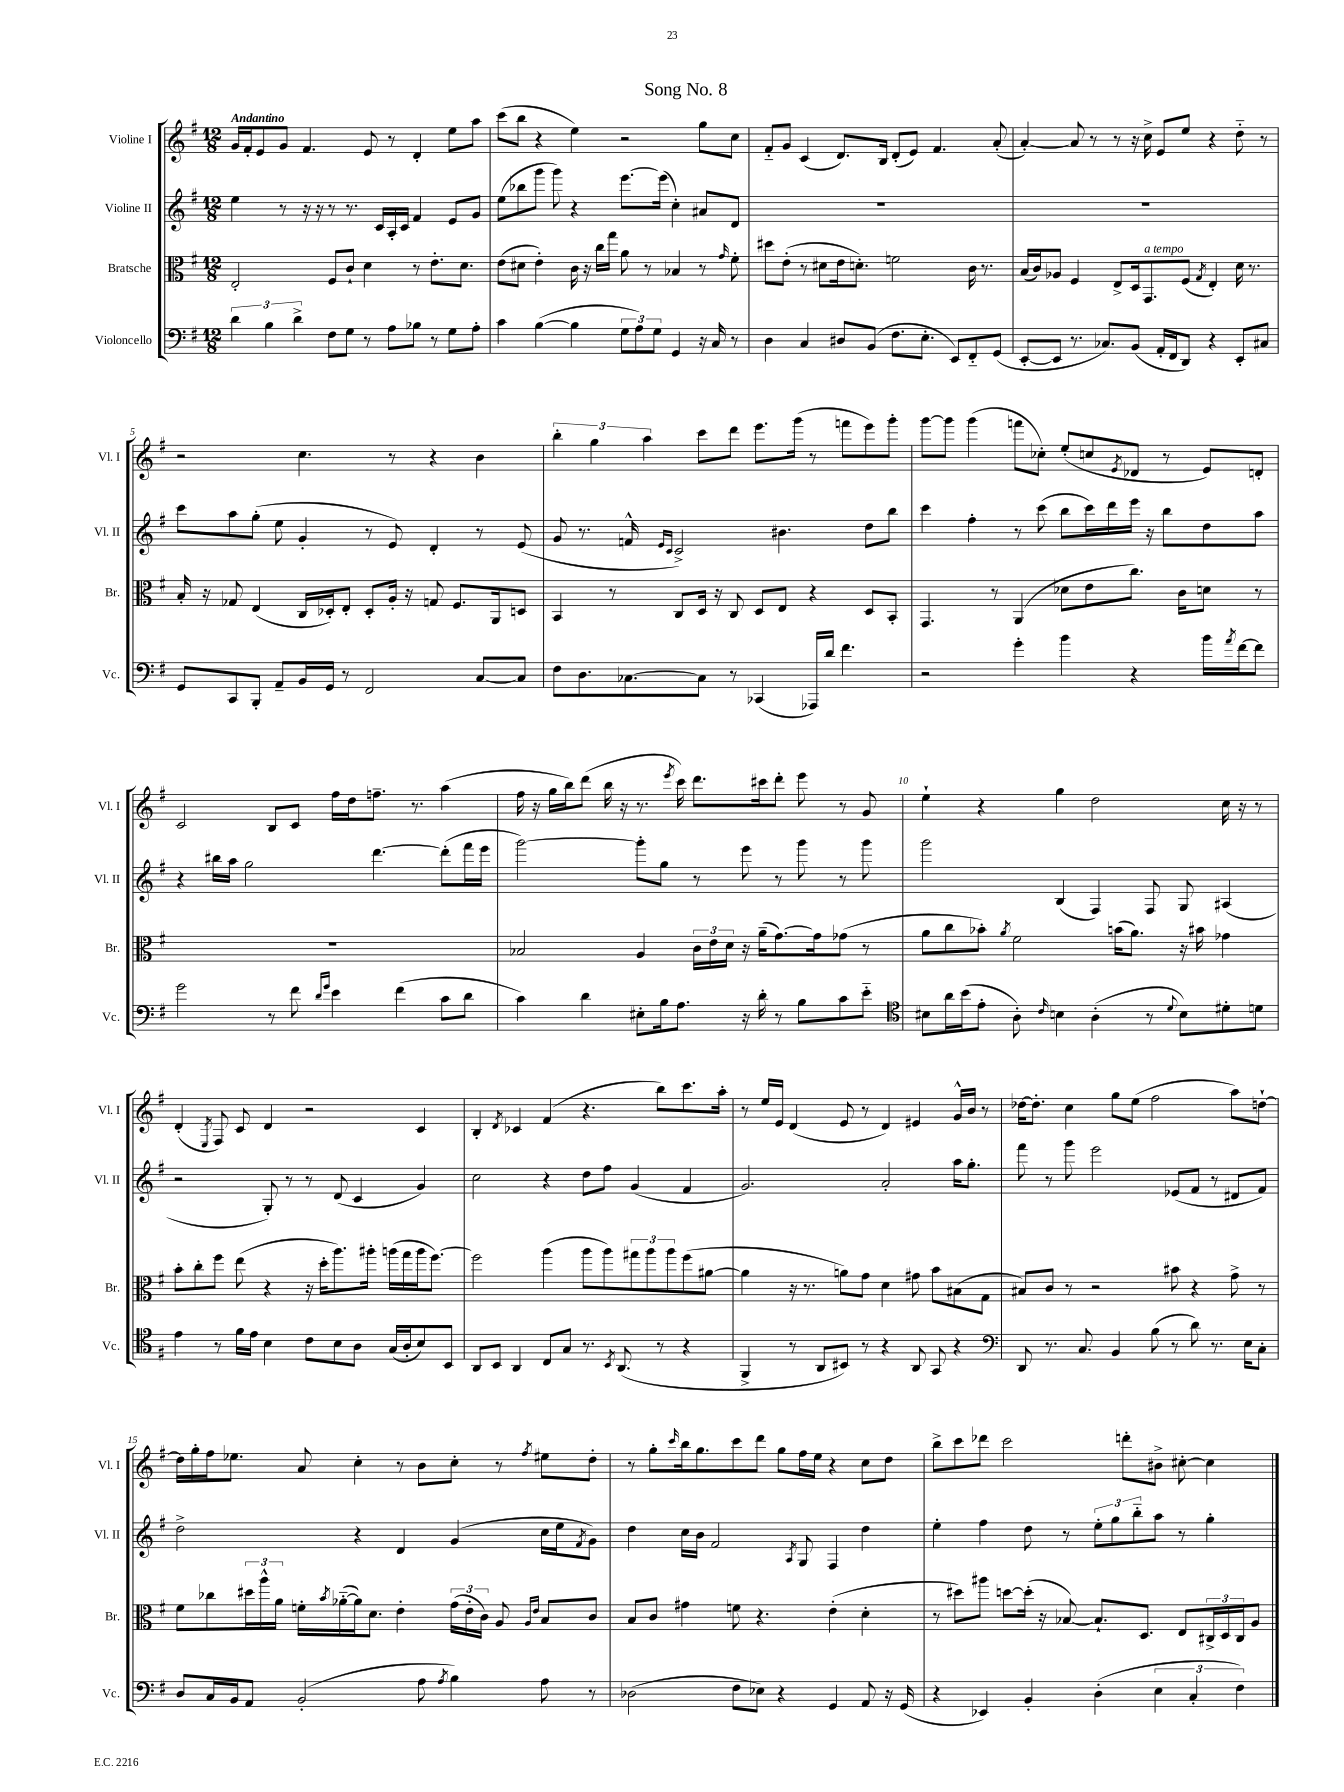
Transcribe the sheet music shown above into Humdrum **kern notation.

**kern	**kern	**kern	**kern
*staff4	*staff3	*staff2	*staff1
*clefF4	*clefC3	*clefG2	*clefG2
*k[f#]	*k[f#]	*k[f#]	*k[f#]
*M12/8	*M12/8	*M12/8	*M12/8
6d	2E'	4ee	16g
.	.	.	16f#'
.	.	.	8e
6B	.	.	.
.	.	8r	8g
6d^	.	.	.
.	.	16r	4.f#
.	.	16r	.
8F#	8F#	8r	.
8G	8c`	8.r	.
8r	4d	.	8e
.	.	16c	.
8A	.	16A'	8r
.	.	16c	.
8B-	8r	4f#	4d'
8r	8.e'	.	.
8G	.	8e	8ee
.	8.d	.	.
8A'	.	8g	8aa
=	=	=	=
4c	(8e	(8ee	(8ccc
.	8d#	8bb-	8bb
([4B	4e')	8ggg	4r
.	.	8ggg)	.
4B]	16c	4r	4ee)
.	16r	.	.
.	16cc	.	.
.	16gg	.	.
12G	8a	[8.eee	2r
12A)	.	.	.
.	8r	.	.
12G	.	.	.
.	.	(16eee]	.
4GG	4B-	4cc')	.
16r	8r	8a#	8gg
16C	.	.	.
.	16qqg	.	.
8r	8f#'	8d	8cc
=	=	=	=
4D	8dd#	1.r	8f#'~
.	(8e'	.	8g
4C	8r	.	(4c
.	8d#	.	.
8D#	16e	.	8.d)
.	8.d')	.	.
(8BB	.	.	.
.	.	.	16B
8.F#	2f	.	(8d'
.	.	.	8e)
8.E'	.	.	.
.	.	.	4.f#
8EE)	.	.	.
8FF#'~	16c	.	.
.	8.r	.	.
(8GG	.	.	(8a'
=	=	=	=
[8EE'	(16B	1.r	[4a')
.	16c)	.	.
8EE]	8A-	.	.
8.r	4F#	.	8a]
.	.	.	8r
8.C-)	.	.	.
.	8E^	.	8r
(8BB	16D	.	16r
.	8.GG	.	16cc^
16AA'	.	.	8e
16FF#	.	.	.
8DD)	(8F#	.	8ee
.	8qG	.	.
4r	4E')	.	4r
8EE'	16d	.	8dd'~
.	8.r	.	.
8C#	.	.	8r
=	=	=	=
8GG	16B'	8ccc	2r
.	16r	.	.
8CC	8G-	8aa	.
8BBB'	(4E	(8gg'	.
8AA~	.	8ee	.
16BB	16C	4g'	4.cc
16GG	16D-')	.	.
8r	8E'	.	.
2FF#	8D-'	8r	.
.	16A'	8e)	8r
.	16r	.	.
.	8G	4d'	4r
.	8.F#	.	.
[8C	.	8r	4b
.	16AA	.	.
8C]	8D	(8e	.
=	=	=	=
8F#	4BB	8g	6bb'
8.D	.	8.r	.
.	.	.	6gg
.	8r	.	.
[8.C-	.	16f^^	.
.	.	.	6aa
.	.	16qqe	.
.	.	16qqc	.
.	8C	2c^)	.
8C-]	16D	.	8ccc
.	16r	.	.
8r	8C	.	8ddd
(4CC-	8D	.	8.eee
.	8E	4.b#	.
.	.	.	(16ggg
16AAA-)	4r	.	8r
16d	.	.	.
4.f#	.	.	8fff
.	8D	8dd	8eee)
.	8BB'	8bb	8ggg'
=	=	=	=
2r	4.GG	4ccc	[8ggg
.	.	.	8ggg]
.	.	4ff#'	(4ggg
.	8r	.	.
4g'	(4AA	8r	8fff
.	.	(8ccc	8cc-')
4b	8d-	8bb	(8ee'
.	8e	16ccc)	8cc
.	.	16ddd	.
.	.	.	8qe
4r	8.cc)	16eee	8d-
.	.	16r	.
.	.	8bb	8r
.	16c	.	.
16b	8d	8dd	8e)
8qa	.	.	.
[16f#	.	.	.
8f#]	8r	8aa	8d'
=	=	=	=
2g	1.r	4r	2c
.	.	16bb#	.
.	.	16aa	.
.	.	2gg	.
8r	.	.	8B
8f#	.	.	8c
16qqd	.	.	.
16qqg	.	.	.
4e	.	.	16ff#
.	.	.	16dd
.	.	[4.ddd	8.ff~
(4f#	.	.	.
.	.	.	8.r
8c	.	(8ddd']	(4aa
8d	.	16fff#	.
.	.	16eee	.
=	=	=	=
4c)	2B-	[2ggg)	16ff#
.	.	.	16r
.	.	.	16gg
.	.	.	16bb)
4d	.	.	(8ddd
.	.	.	16bb
.	.	.	16r
8E#'	4A	8ggg']	8.r
16B	.	8gg	.
.	.	.	8qeee
8.A	.	.	16ccc)
.	24c	8r	8.ddd
.	24e	.	.
.	24d	.	.
16r	16r	8eee	.
16d'	(16a~	.	16ccc#
8r	[8.g)	8r	8ddd'
8B	.	8ggg	8eee
.	16g]	.	.
8c	(8g-	8r	8r
8e'~	8r	8ggg	8g
=	=	=	=
*clefC4	*	*	*
8B#	8a	2ggg	4ee`
16a	8cc	.	.
(16b	.	.	.
8e'	8b-')	.	4r
.	8qa	.	.
8A')	2f#	.	.
16qqc	.	.	.
4B	.	(4B	4gg
(4A'	.	4F#)	2dd
.	(16b	.	.
.	8.a)	.	.
8r	.	8F#	.
8qqd	.	.	.
8B)	16r	8G	.
.	16b#	.	.
8d#'	4g-	(4A#	16cc
.	.	.	16r
8d	.	.	8r
=	=	=	=
4e	8b'	2r	(4d'
.	8cc'	.	.
.	.	.	8qE
8r	8ff#	.	8F#)
16f#	(8ee	.	8c
16e	.	.	.
4B	4r	8G')	4d
.	.	8r	.
8c	16r	8r	2r
.	16dd'	.	.
8B	8.aa)	(8d	.
8A	.	4c	.
.	16aa#'	.	.
(16G	(16aa	.	.
16A'	16gg	.	.
8B)	16aa	4g)	4c
.	[8.ff#)	.	.
8BB	.	.	.
=	=	=	=
8AA	2ff#]	2cc	4B'
8BB	.	.	.
.	.	.	8qd
4AA	.	.	4c-
8C	(4aa	4r	(4f#
8G	.	.	.
8.r	8aa	8dd	4.r
.	8aa)	8ff#	.
8qBB	.	.	.
(8.AA	.	.	.
.	12gg#	(4g	.
.	12aa	.	.
8r	.	.	8bb)
.	12aa	.	.
4r	(8ff#	4f#	8.ccc
.	[8a#	.	.
.	.	.	16aa'
=	=	=	=
4FF#^	4a#]	2.g)	8r
.	.	.	16ee
.	.	.	16e
8r	16r	.	(4d
.	8.r	.	.
8AA	.	.	.
8BB#)	8a)	.	8e
8r	8g	.	8r
4r	4d	2a'	4d)
8AA	8g#	.	4e#
8GG	8b	.	.
4r	(8B#	16aa	16g^^
.	.	8.gg'	16b
.	8G	.	8r
=	=	=	=
*clefF4	*	*	*
8DD	8B#)	8fff#	[16dd-
.	.	.	8.dd-']
8.r	8c	8r	.
.	8r	8ggg	4cc
8.C	.	.	.
.	2r	2eee	.
4BB	.	.	8gg
.	.	.	(8ee
(8B	.	.	2ff#
8r	8b#	(8e-	.
8d)	4r	8f#	.
8.r	.	8r	.
.	8g^	8d#	8aa)
16E	.	.	.
8C'	8r	8f#)	[8dd`
=	=	=	=
8D	8f#	2dd^	16dd]
.	.	.	16gg'
16C	8cc-	.	16ff#
16BB	.	.	8.ee-
8AA	24dd#	.	.
.	24aa^^	.	.
.	24a	.	.
(2BB'	16f'	.	8a
.	8qb	.	.
.	([16a-'~	.	.
.	16a-])	4r	4cc'
.	8.d	.	.
.	4e'	4d	8r
8A	.	.	8b
8qA	.	.	.
4B)	(24g	(4g	8cc'
.	24e'	.	.
.	24c)	.	.
.	8A	.	8r
.	16qqA	.	.
.	16qqe	.	8qff#
8A	8B	16cc	8ee#
.	.	16ee	.
.	.	8qf#	.
8r	8c	8g)	8dd'
=	=	=	=
(2D-	8B	4dd	8r
.	8c	.	8gg'
.	.	.	16qqccc
.	4g#	16cc	16bb
.	.	16b	8.gg
.	.	2f#	.
8F#	8f	.	8ccc
8E-)	4.r	.	8ddd
4r	.	.	8gg
.	.	8qA	.
.	.	8G	16ff#
.	.	.	16ee
4GG	(4e'	4F#	4r
8AA	4d'	4dd	8cc
16r	.	.	8dd
(16GG	.	.	.
=	=	=	=
4r	8r	4ee'	8bb^
.	8dd#)	.	8ccc
4EE-)	8aa#	4ff#	8ddd-
.	[8dd	.	2ccc
4BB'	(16dd']	8dd	.
.	16r	.	.
.	[8B-)	8r	.
(4D'	8.B-`]	12ee'	.
.	.	12gg	.
.	.	.	8ddd'
.	.	12bb'~	.
.	8.D	.	.
6E	.	8aa	8b#^
.	8E	8r	[8cc#'
6C'	.	.	.
.	24C#^	4gg'	4cc#]
.	24D	.	.
6F#)	24C#	.	.
.	8A	.	.
==	==	==	==
*-	*-	*-	*-
